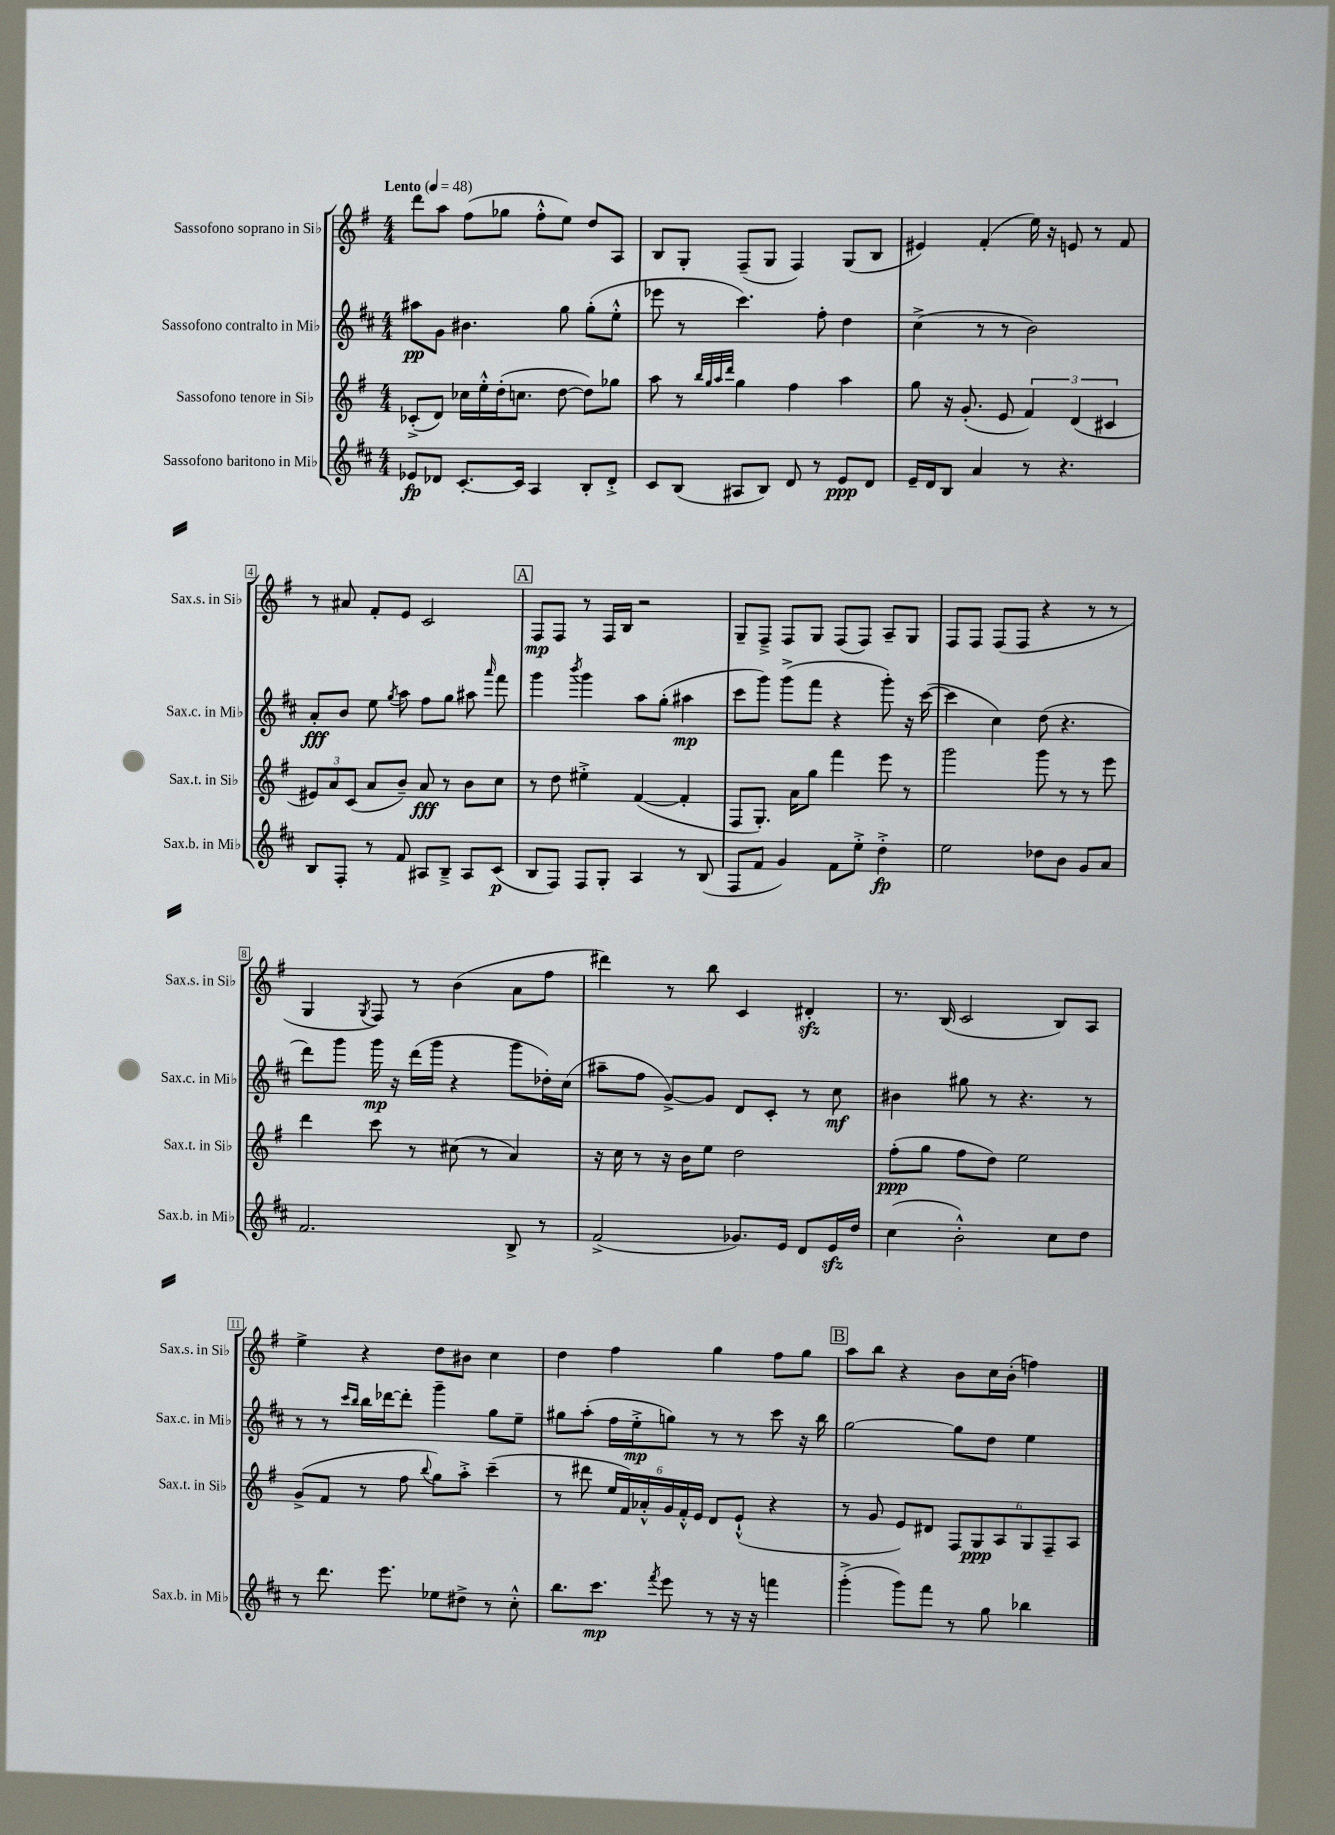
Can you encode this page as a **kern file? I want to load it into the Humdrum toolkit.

**kern	**kern	**kern	**kern
*staff4	*staff3	*staff2	*staff1
*clefG2	*clefG2	*clefG2	*clefG2
*k[f#c#]	*k[f#]	*k[f#c#]	*k[f#]
*M4/4	*M4/4	*M4/4	*M4/4
*MM48	*MM48	*MM48	*MM48
8e-	(8c-'^	8aa#	8ddd
8d-	8d)	8g	8aa
[8.c#'	16cc-	4.b#	(8ff#
.	16ee'^^	.	.
.	(16dd'	.	8gg-
16c#]	8.cc	.	.
4A	.	.	8ff#'^^
.	[8dd	8gg	8ee)
8B'	8dd])	(8gg'	8dd
8d-'^	8gg-	8ee'^^	8A
=	=	=	=
8c#	8aa	8eee-	8B
(8B	8r	8r	8G'
.	32qqbb	.	.
.	32qqgg	.	.
.	32qqaa	.	.
.	32qqddd	.	.
8A#	4gg	4.ccc#)	(8F#~
8B)	.	.	8G
8d	4ff#	.	4F#)
8r	.	8ff#'	.
8e	4aa	4dd	(8G
8d	.	.	8B
=	=	=	=
16e~	8gg	(4cc#^	4e#)
16d	.	.	.
8B	16r	.	.
.	(8.g'	.	.
4a	.	8r	(4f#'
.	8e	8r	.
8r	6f#)	2b)	16ee)
.	.	.	16r
4.r	.	.	8e
.	(6d	.	.
.	.	.	8r
.	6c#	.	.
.	.	.	8f#
=	=	=	=
8B	12e#)	8a'	8r
.	12a	.	.
8F#'	.	8b	8a#
.	(12c	.	.
8r	8a	8ee	8f#'
.	.	8qgg	.
8f#	8b~)	8aa	8e
8A#	8a	8ff#	2c
8B~^	8r	8gg	.
8A#	8b	8aa#	.
.	.	16qqaaa	.
(8c#	8cc	8fff#	.
=	=	=	=
8B	8r	4ggg	8F#
8F#)	8dd	.	8F#
.	.	8qbbb	.
8F#	4ee#'^	4ggg	8r
8G'	.	.	16F#
.	.	.	16B
4A	([4f#	8aa	2r
.	.	(8gg'	.
8r	4f#']	4aa#	.
(8B	.	.	.
=	=	=	=
8F#	8F#	8ccc#	8G~
8f#	8.G')	8ggg)	8F#~^
4g)	.	(8ggg^	8F#
.	16a	.	.
.	8gg	8fff#	8G
8f#	4fff#	4r	(8F#
8ee'^	.	.	8F#)
4dd'^	8eee	8ggg')	8A~
.	8r	16r	8G
.	.	([16ccc#	.
=	=	=	=
2ee	2ggg	4ccc#]	8F#
.	.	.	8F#
.	.	4cc#)	(8F#
.	.	.	8F#
8dd-	8ggg	(8dd	4r
8b	8r	4.r	.
8g	8r	.	8r
8a	8eee	.	8r
=	=	=	=
2.f#	4ddd	8ddd)	4G
.	.	8ggg	.
.	.	.	8qG
.	8ccc	16ggg	8F#)
.	.	16r	.
.	8r	(16ddd	8r
.	.	16ggg	.
.	(8cc#	4r	(4b
.	8r	.	.
8B^	4a)	8ggg	8a
8r	.	16dd-')	8ff#
.	.	(16cc#	.
=	=	=	=
(2f#^	16r	8aa#~	4ddd#)
.	16cc	.	.
.	8r	8ff#	.
.	16r	[8g^)	8r
.	16b	.	.
.	8ee	8g]	8bb
8.g-)	2dd	8d	4c
.	.	8c#'	.
16e	.	.	.
8d	.	8r	4d#'
16e	.	8cc#	.
16dd	.	.	.
=	=	=	=
(4cc#	(8ff#'	4b#	8.r
.	8gg	.	.
.	.	.	(16B
2b'^^)	8ff#	8gg#	2c
.	8dd)	8r	.
.	2ee	4.r	.
8cc#	.	.	8B)
8dd	.	8r	8A
=	=	=	=
8r	(8g^	8r	4ee^
8.ddd	8f#	8r	.
.	.	16qqccc#	.
.	.	16qqbb	.
.	8r	16bb	4r
8.eee	.	[16ddd-	.
.	8ff#	8ddd-']	.
.	8qqbb	.	.
8ee-	8gg)	4ggg~	8dd
8dd#^	8aa'^	.	8b#
8r	(4ccc~	8gg	4cc
8cc#'^^	.	8ee~	.
=	=	=	=
8.bb	8r	8gg#	4dd
.	8ddd#	(8aa'	.
8.ccc#	.	.	.
.	24ee	16ff#	4ff#
.	24f#)	.	.
.	.	16ee'^	.
.	24a-'^^	.	.
8qfff#	.	.	.
8eee	24g	8gg)	.
.	24f#'^^	.	.
.	24e	.	.
8r	8d	8r	4gg
16r	(8e`^^	8r	.
16r	.	.	.
4fff	4r	8ccc#	8ff#
.	.	16r	8gg
.	.	16bb	.
=	=	=	=
(4ggg'^	8r	[2gg	8aa
.	8g	.	8bb
8ggg)	8e)	.	4r
8fff#	8d#	.	.
8r	12F#	8gg]	8b
.	12G	.	.
8gg	.	8dd	16cc
.	12A	.	.
.	.	.	(16b'
4bb-	12G	4ee	4ff)
.	12F#~	.	.
.	12A	.	.
==	==	==	==
*-	*-	*-	*-
